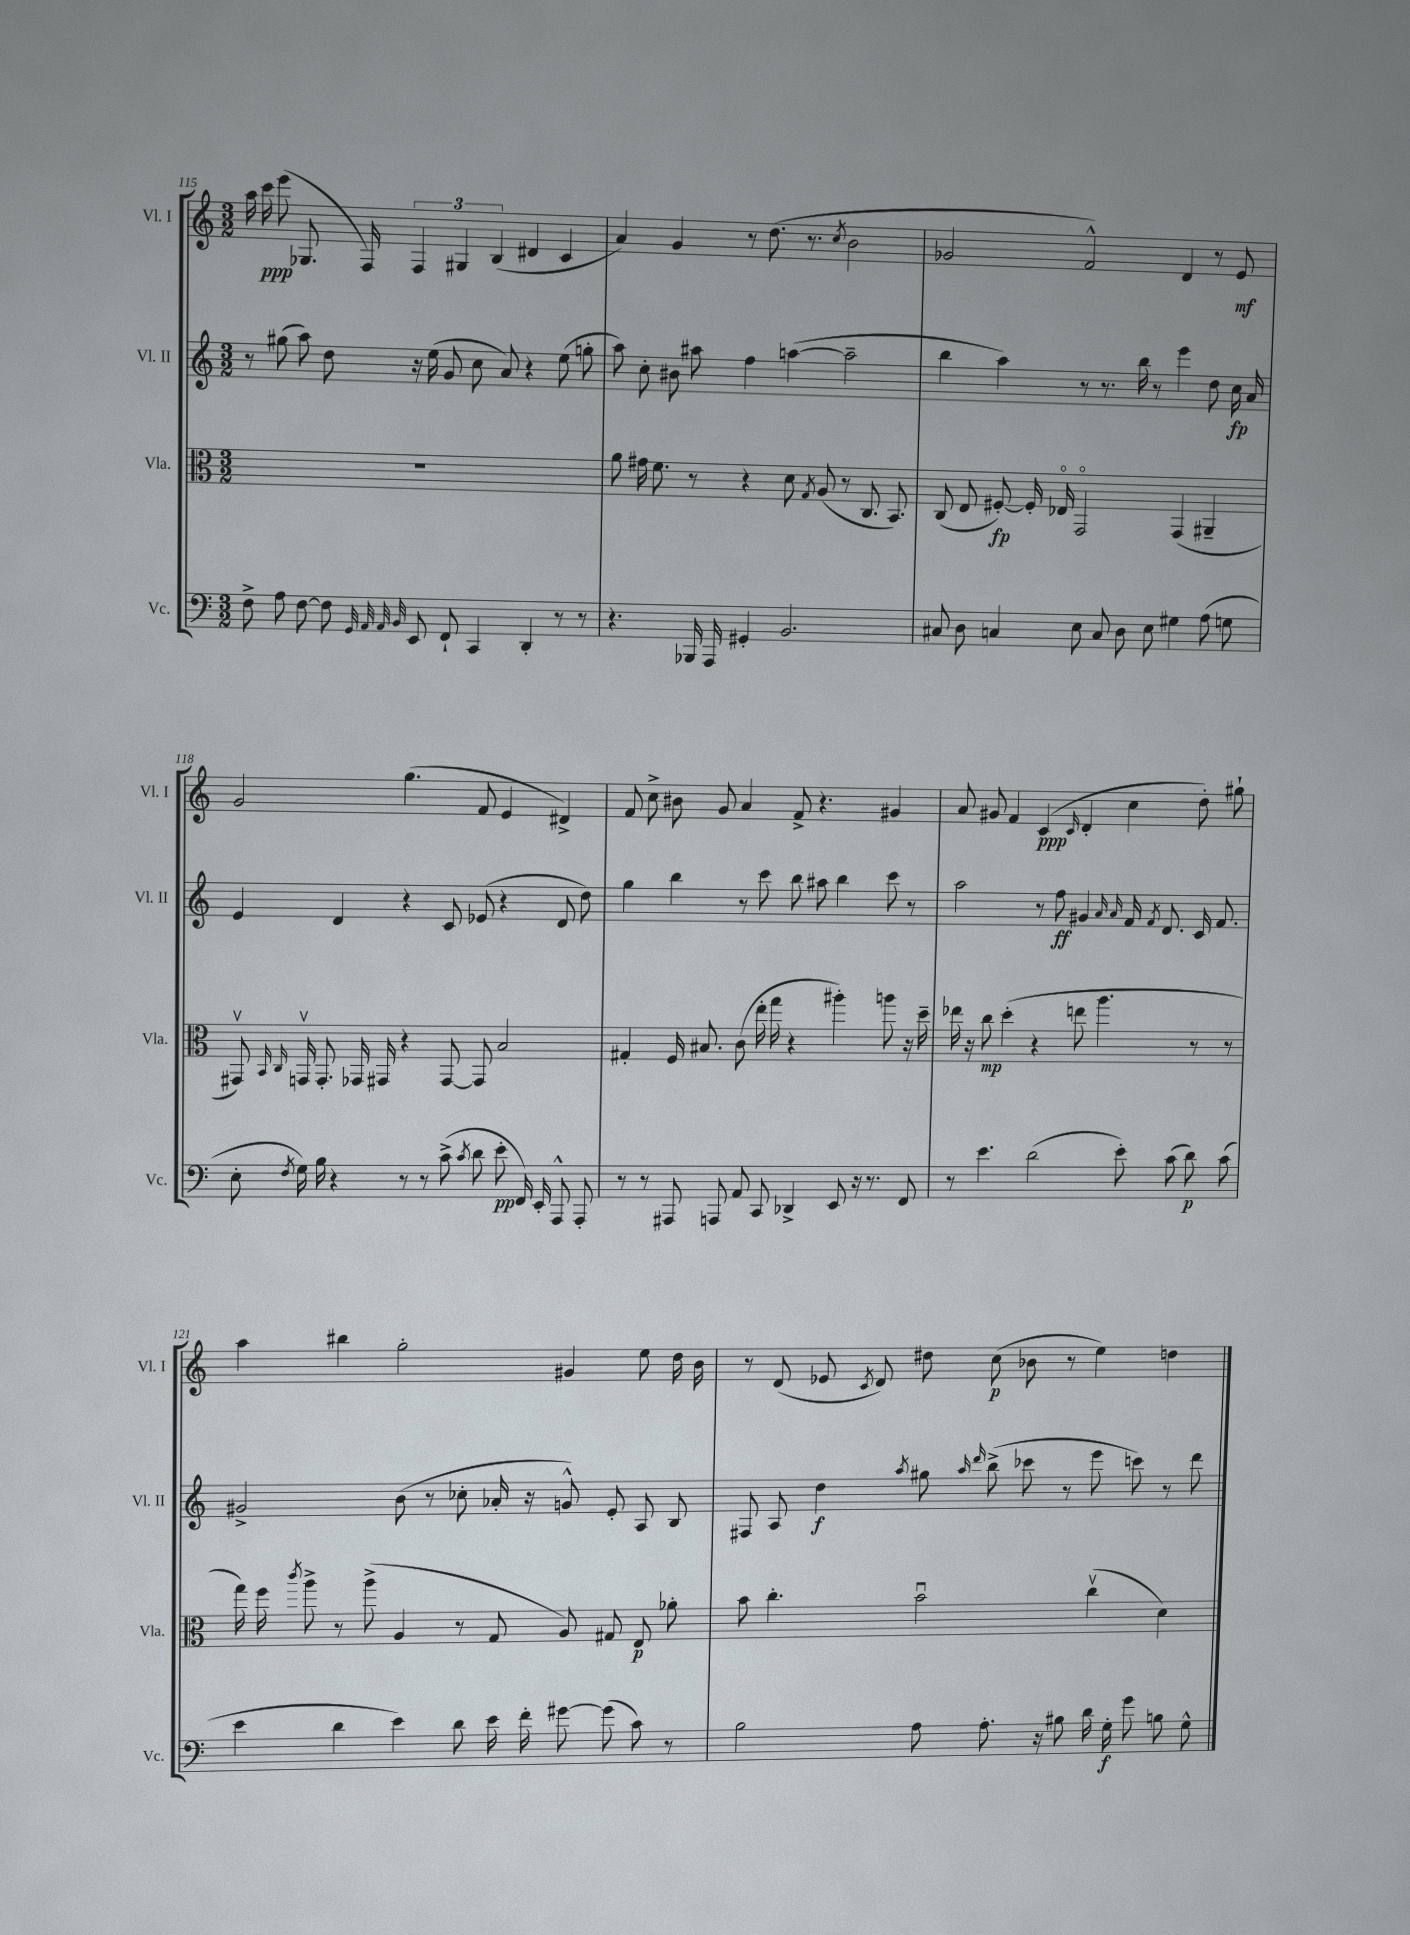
<<
\new StaffGroup <<
\new Staff = "s0" \with { instrumentName = "Vl. I" shortInstrumentName = "Vl. I" } {
    \clef treble \key c \major \numericTimeSignature \time 3/2
    \autoBeamOff a''16 c'''16\ppp e'''8( ges8. f16) \tuplet 3/2 { f4 gis4 b4( } dis'4 c'4 |
    a'4) g'4 r8 d''8.( r8. \acciaccatura { c''8 } b'2 |
    ges'2 f'2-^) d'4 r8 e'8\mf |
    g'2 g''4.( f'8 e'4 dis'4->) |
    f'8 c''8-> bis'8 g'8 a'4 f'8-> r4. gis'4 |
    a'8 gis'8 f'4 c'4\ppp( \grace { c'16 } d'4-. c''4 d''8-.) gis''8-! |
    a''4 bis''4 g''2-. gis'4 e''8 d''16 b'16 |
    r8 d'8( ees'8 \acciaccatura { c'8 } d'8) dis''8 c''8\p( bes'8 r8 e''4) d''4 \bar "|." |
}
\new Staff = "s1" \with { instrumentName = "Vl. II" shortInstrumentName = "Vl. II" } {
    \clef treble \key c \major \numericTimeSignature \time 3/2
    \autoBeamOff r8 gis''8( a''8) d''8 r16 e''16( g'8 c''8 a'8) r4 e''8( g''8-. |
    a''8) c''8-. bis'8 ais''8 f''4 a''4~( a''2-- |
    b''4 a''4) r8 r8. b''16 r8 e'''4 d''8 c''16\fp a'16 |
    e'4 d'4 r4 c'8 ees'8( r4 d'8 d''8) |
    g''4 b''4 r8 c'''8 b''8 ais''8 b''4 c'''8 r8 |
    a''2 r8 f''8\ff gis'4 \grace { a'16 a'16 } f'16 \acciaccatura { f'8 } d'8. c'16 f'8. |
    gis'2-> b'8( r8 ces''8-. aes'16-. r16 g'8-^) e'8-. a8 b8 |
    fis8 a8 d''4\f \acciaccatura { a''8 } gis''8 \grace { a''16 d'''16 } b''8->( ces'''8 r8 e'''8 c'''8) r8 d'''8 \bar "|." |
}
\new Staff = "s2" \with { instrumentName = "Vla." shortInstrumentName = "Vla." } {
    \clef alto \key c \major \numericTimeSignature \time 3/2
    \autoBeamOff R1. |
    a'8 gis'16 f'8. r8 r4 d'8 \acciaccatura { g8 } a8( r8 c8. b,8.) |
    c8( e8 fis8~-.\fp) fis16-. ees16\flageolet g,2\flageolet g,4( ais,4-- |
    gis,8\upbow) \grace { b,16 c16 } g,16\upbow g,8.-. ges,16 gis,16 r4 gis,8~ gis,8 b2 |
    gis4-. f16 bis8. c'8( e''16-. g''16 r4 ais''4-.) a''8 r16 d''16-- |
    ees''16 r16 c''8\mp d''4-.( r4 e''8 a''4. r8 r8 |
    g''16) f''16 \acciaccatura { c'''8 } a''8-> r8 a''8->( a4 r8 g8 a8) gis8 e8\p aes'8-. |
    b'8 c''4.-. b'2\downbow c''4\upbow( d'4) \bar "|." |
}
\new Staff = "s3" \with { instrumentName = "Vc." shortInstrumentName = "Vc." } {
    \clef bass \key c \major \numericTimeSignature \time 3/2
    \autoBeamOff f8-> a8 f8~ f8 \grace { g,32 a,32 a,32 b,32 } e,8 f,8-! c,4 d,4-. r8 r8 |
    r4. bes,,16 a,,16 gis,4-. b,2. |
    cis8 d8 c4 e8 c8 d8 e8 gis4 a8( g8 |
    e8-. \acciaccatura { f8 } g16) b16 r4 r8 r8 c'8->( \acciaccatura { c'8 } d'8 e'8-.\pp f,16) e,16-. a,,8-^ a,,8-. |
    r8 r8 ais,,8 a,,8 a,8 c,8 des,4-> e,8 r16 r8. f,8 |
    r8 e'4. d'2( e'8-.) c'8( d'8\p) c'8( |
    e'4 d'4 e'4) d'8 e'16 f'16-. gis'8~ gis'8( c'8) r8 |
    b2 a8 a8.-. r16 bis8 d'16 g16-.\f g'8 b8 g8-^ \bar "|." |
}
>>
>>
\layout { \context { \Score currentBarNumber = #115 } }
